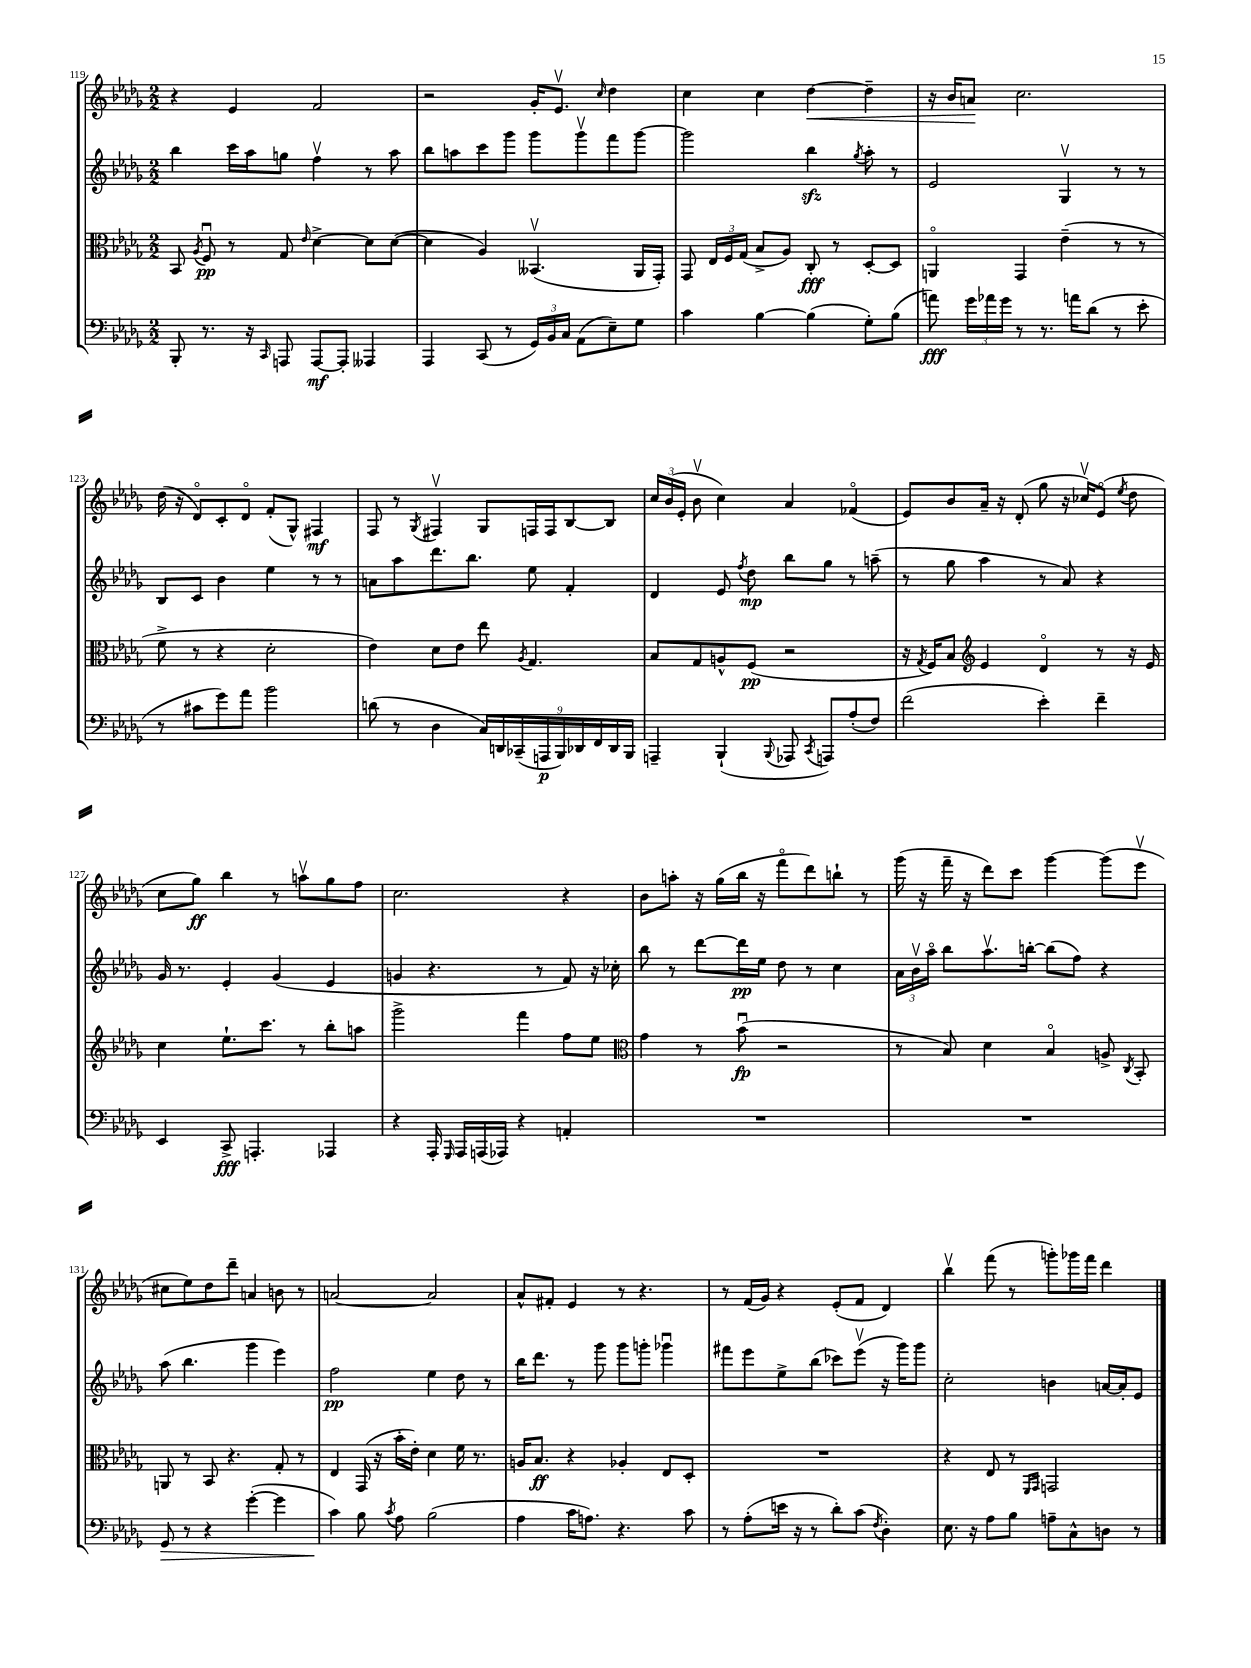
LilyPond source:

<<
\new StaffGroup <<
\new Staff = "s0" {
    \clef treble \key des \major \numericTimeSignature \time 2/2
    \autoBeamOff r4 ees'4 f'2 |
    r2 ges'16[-. ees'8.]\upbow \grace { c''16 } des''4 |
    c''4 c''4 des''4~\< des''4-- |
    r16 bes'16[ a'8]\! c''2. |
    des''16( r16 des'8[\flageolet) c'8-. des'8]\flageolet f'8[-.( ges8]-^) fis4\mf |
    f8 r8 \acciaccatura { ges8 } fis4\upbow ges8[ f16 f16 bes8~ bes8] |
    \tuplet 3/2 { c''16[ bes'16( ees'16]-. } bes'8\upbow c''4) aes'4 fes'4\flageolet( |
    ees'8[) bes'8 aes'16]-- r16 des'8-.( ges''8 r16 ces''16[\upbow) ees'8]\flageolet( \acciaccatura { ees''8 } des''8 |
    c''8[ ges''8]\ff) bes''4 r8 a''8[\upbow ges''8 f''8] |
    c''2. r4 |
    bes'8[ a''8]-. r16 ges''16[( bes''16] r16 f'''8[\flageolet des'''8) b''8]-! r8 |
    ges'''16( r16 f'''16-- r16 des'''8[) c'''8] ges'''4~ ges'''8[( ees'''8]\upbow |
    cis''8[ ees''8) des''8 des'''8]-- a'4 b'8 r8 |
    a'2~ a'2 |
    aes'8[-^ fis'8]-. ees'4 r8 r4. |
    r8 f'16[( ges'16]) r4 ees'8[-.( f'8] des'4) |
    bes''4\upbow f'''8( r8 g'''8[-.) ges'''16 f'''16] des'''4 \bar "|." |
}
\new Staff = "s1" {
    \clef treble \key des \major \numericTimeSignature \time 2/2
    \autoBeamOff bes''4 c'''16[ aes''16 g''8] f''4\upbow r8 aes''8 |
    bes''8[ a''8 c'''8 ges'''8] ges'''8[ ges'''8\upbow f'''8 ges'''8]~ |
    ges'''2 bes''4\sfz \acciaccatura { ges''8 } aes''8-. r8 |
    ees'2 ges4\upbow r8 r8 |
    bes8[ c'8] bes'4 ees''4 r8 r8 |
    a'8[ aes''8 des'''8. bes''8.] ees''8 f'4-. |
    des'4 ees'8 \acciaccatura { f''8 } des''8\mp bes''8[ ges''8] r8 a''8--( |
    r8 ges''8 aes''4 r8 aes'8) r4 |
    ges'16 r8. ees'4-. ges'4( ees'4 |
    g'4 r4. r8 f'8) r16 ces''16-. |
    bes''8 r8 des'''8[~ des'''16\pp ees''16] des''8 r8 c''4 |
    \tuplet 3/2 { aes'16[ bes'16\upbow aes''16]\flageolet } bes''8[ aes''8.\upbow b''16]~-. b''8[( f''8]) r4 |
    aes''8( bes''4. ges'''4 ees'''4) |
    f''2\pp ees''4 des''8 r8 |
    bes''16[ des'''8.] r8 ges'''8 ges'''8[ g'''8]-. ges'''4\downbow |
    fis'''8[ ees'''8 ees''8-> bes''8]( ces'''8[) ees'''8]\upbow( r16 ges'''16[) ges'''8] |
    c''2-. b'4 a'16[~ a'16-. ees'8] \bar "|." |
}
\new Staff = "s2" {
    \clef alto \key des \major \numericTimeSignature \time 2/2
    \autoBeamOff bes,8 \acciaccatura { aes8 } f8\downbow\pp r8 ges8 \grace { ees'16 } des'4~-> des'8[ des'8]~( |
    des'4 aes4) beses,4.\upbow( aes,16[ ges,16]-.) |
    ges,8 \tuplet 3/2 { ees16[ f16 ges16]( } bes8[-> aes8]) c8-.\fff r8 des8[~-. des8] |
    a,4\flageolet ges,4 ees'4--( r8 r8 |
    f'8-> r8 r4 des'2-. |
    ees'4) des'8[ ees'8] ees''8 \acciaccatura { aes8 } ges4. |
    bes8[ ges8 a8-^ f8]\pp( r2 |
    r16 \acciaccatura { ges8 } f16[) bes8] \clef treble ees'4 des'4\flageolet r8 r16 ees'16 |
    c''4 ees''8.[-! c'''8.] r8 bes''8[-. a''8] |
    ges'''2-> f'''4 f''8[ ees''8] |
    \clef alto ges'4 r8 bes'8\downbow\fp( r2 |
    r8 bes8) des'4 bes4\flageolet a8-> \acciaccatura { c8 } bes,8-. |
    a,8 r8 bes,8 r4. ges8-. r8 |
    ees4 ges,16( r16 bes'16[-. ees'16]-.) des'4 f'16 r8. |
    a16[ bes8.]\ff r4 aes4-. ees8[ des8]-. |
    R1 |
    r4 ees8 r8 \grace { f,16[ ges,16] } g,2 \bar "|." |
}
\new Staff = "s3" {
    \clef bass \key des \major \numericTimeSignature \time 2/2
    \autoBeamOff bes,,8-. r8. r16 \grace { c,16 } a,,8 a,,8[~\mf a,,8]-. aeses,,4 |
    aes,,4 c,8( r8 \tuplet 3/2 { ges,16[) bes,16 c16] } aes,8[( ees8--) ges8] |
    c'4 bes4~ bes4( ges8[-.) bes8]( |
    a'8\fff) \tuplet 3/2 { ges'16[ aes'16 ges'16] } r8 r8. a'16[ des'8]( r8 ees'8-. |
    r8 cis'8[ ges'8) aes'8] bes'2 |
    d'8( r8 des4 \tuplet 9/8 { c16[) d,16 ces,16--( a,,16\p bes,,16) des,16 f,16 des,16 bes,,16] } |
    a,,4-- bes,,4-!( \appoggiatura { bes,,8 } aes,,8 \acciaccatura { c,8 } a,,8[) aes8-.( f8]) |
    f'2( ees'4-.) f'4-- |
    ees,4 c,8->\fff a,,4.-. aes,,4 |
    r4 aes,,16-. \grace { ges,,16 } aes,,16[ a,,16( aes,,16]) r4 a,4-. |
    R1 |
    R1 |
    ges,8\> r8 r4 ges'4~-.( ges'4 |
    c'4\!) bes8 \acciaccatura { c'8 } aes8 bes2( |
    aes4 c'16[ a8.]) r4. c'8 |
    r8 aes8[-.( e'16] r16 r8 des'8[-.) c'8]( \acciaccatura { f8 } des4-.) |
    ees8. r16 aes8[ bes8] a8[-- c8-^ d8] r8 \bar "|." |
}
>>
>>
\layout { \context { \Score currentBarNumber = #119 } }
